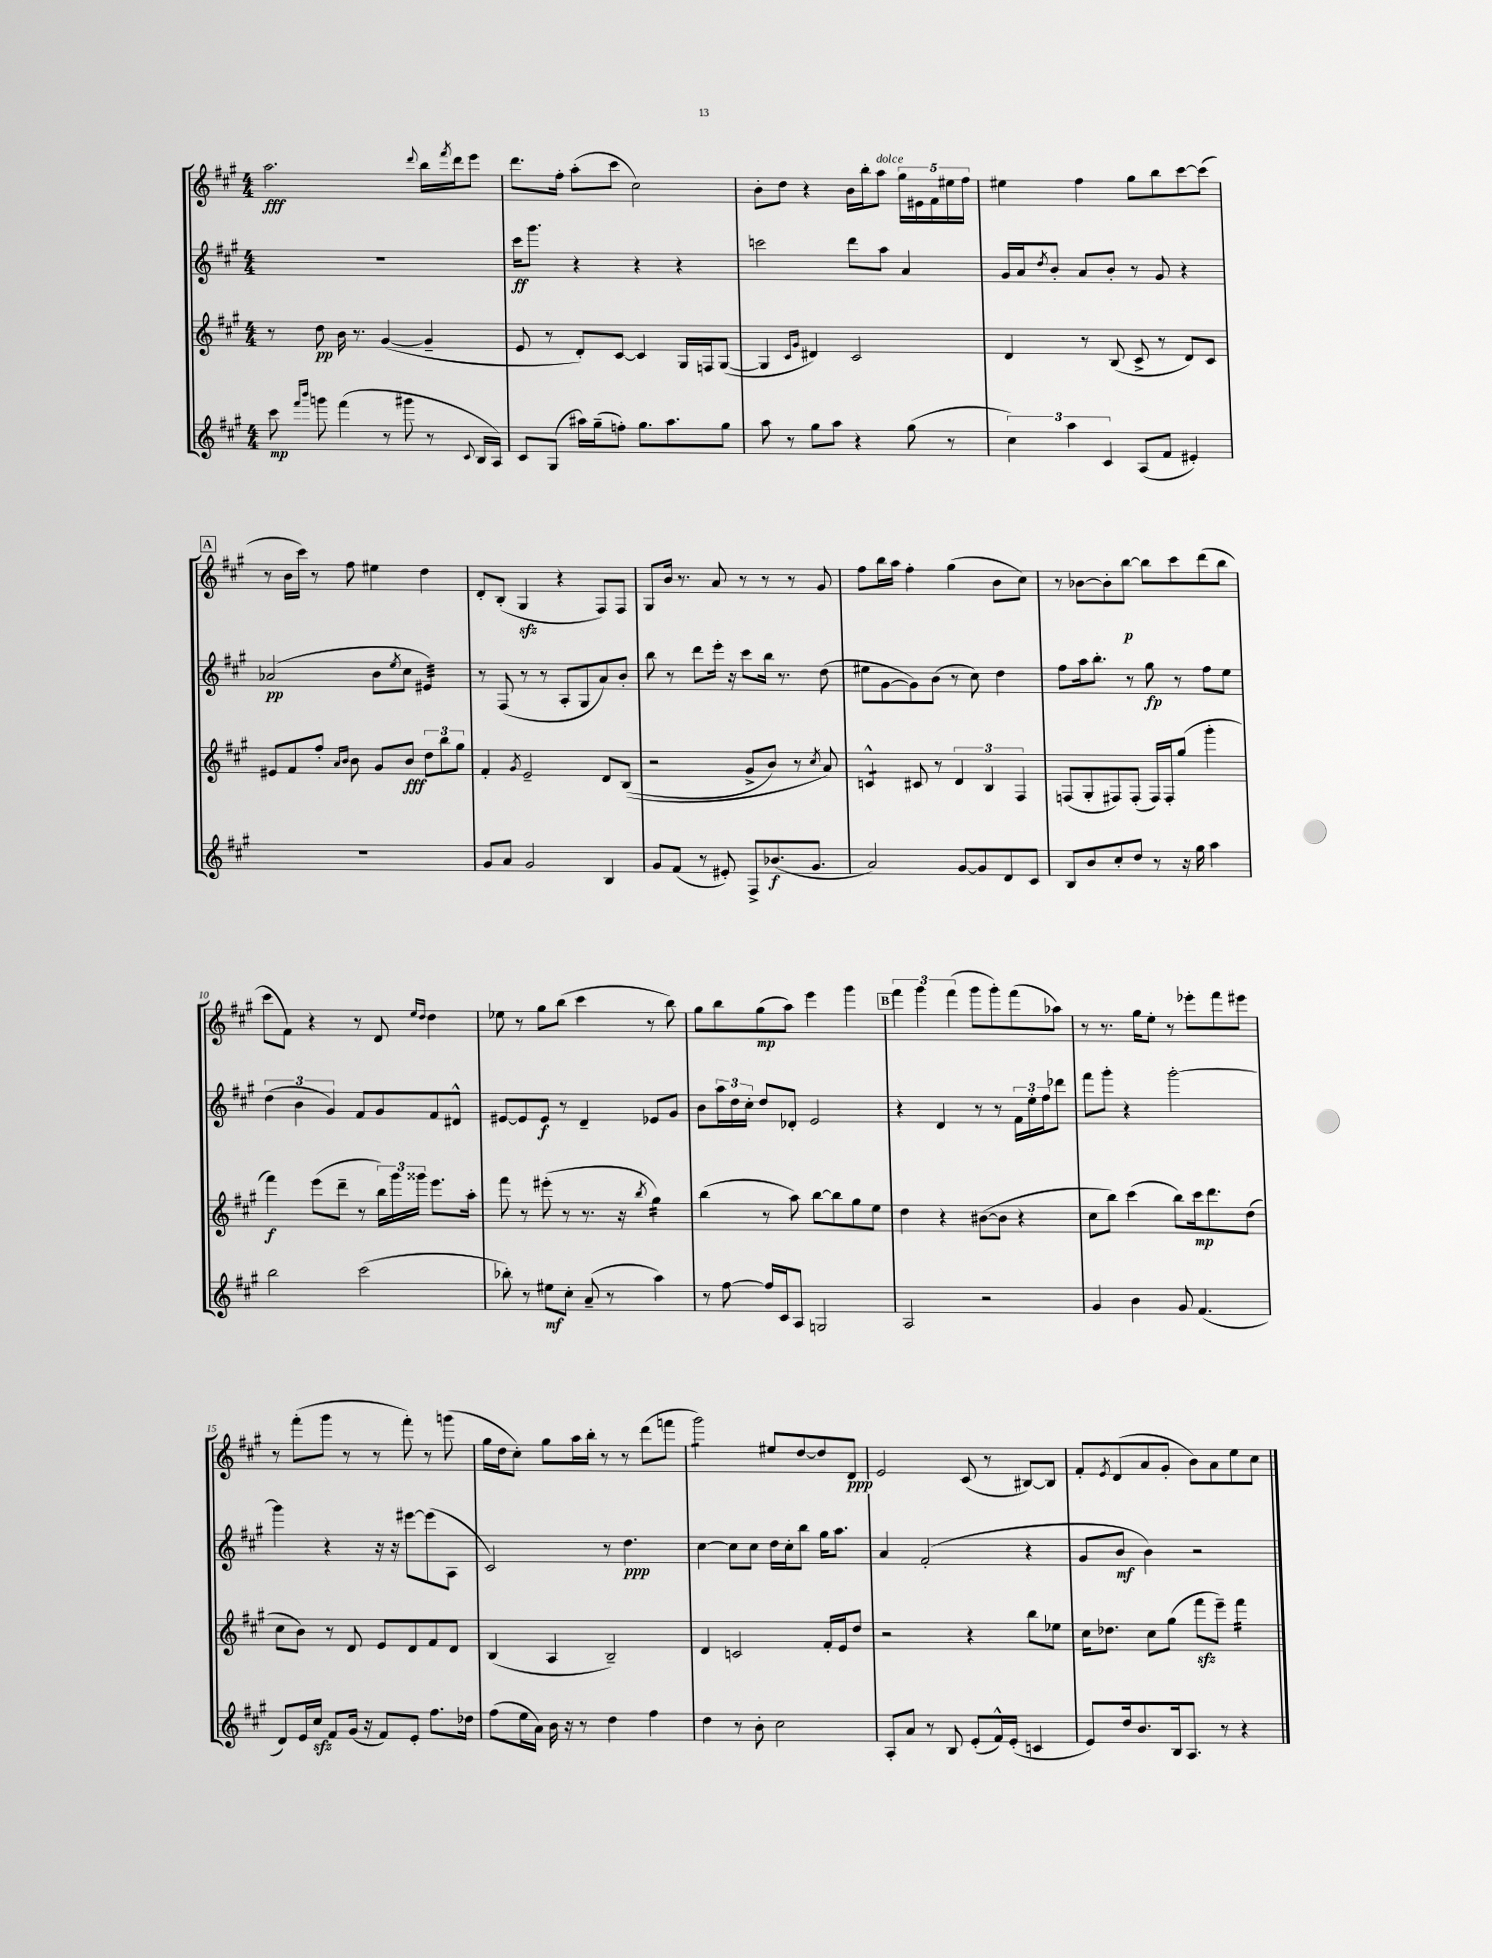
<<
\new StaffGroup <<
\new Staff = "s0" {
    \clef treble \key a \major \numericTimeSignature \time 4/4
    a''2.\fff \appoggiatura { d'''8 } b''16 \acciaccatura { fis'''8 } d'''16 e'''8 |
    d'''8. fis''16-. a''8-.( cis'''8 cis''2) |
    b'8-. d''8 r4 b'16 b''16-. a''8^\markup { \italic "dolce" } \tuplet 5/4 { gis''16 eis'16 fis'16 eis''16 fis''16 } |
    eis''4 fis''4 gis''8 b''8 cis'''8~ cis'''8( |
    \mark \markup { \box "A" } r8 b'16 cis'''16) r8 fis''8 eis''4 d''4 |
    d'8-. b8-.( gis4\sfz r4 fis8) fis8 |
    gis8 b'16 r8. a'8 r8 r8 r8 gis'8 |
    fis''8 b''16 a''16 fis''4-. gis''4( b'8 cis''8) |
    r8 bes'8~ bes'8-. b''8~\p b''8 cis'''8 d'''8( b''8 |
    cis'''8 fis'8) r4 r8 d'8 \grace { e''16 d''16 } d''4 |
    ees''8 r8 gis''8 b''8( cis'''4 r8 b''8) |
    gis''8 b''8 gis''8\mp( a''8) e'''4 gis'''4 |
    \mark \markup { \box "B" } \tuplet 3/2 { fis'''4 gis'''4 fis'''4( } gis'''8 gis'''8-.) fis'''8( aes''8) |
    r8 r8. gis''16 e''8-. r8 ees'''8-. fis'''8 eis'''8 |
    r8 fis'''8-.( gis'''8 r8 r8 fis'''8-.) r8 g'''8( |
    gis''16 d''16 cis''8-.) gis''8 a''16 b''16-. r8 r8 d'''8( f'''8 |
    gis'''2:8) eis''8 d''8~ d''8 d'8\ppp |
    e'2 cis'8( r8 bis8~) bis8 |
    fis'8-. \acciaccatura { e'8 } d'8( a'8 gis'8-. b'8) a'8 e''8 cis''8 \bar "|." |
}
\new Staff = "s1" {
    \clef treble \key a \major \numericTimeSignature \time 4/4
    R1 |
    cis'''16\ff gis'''8. r4 r4 r4 |
    c'''2 d'''8 a''8 a'4 |
    gis'16 a'16 \acciaccatura { d''8 } b'8-. a'8 b'8-. r8 gis'8 r4 |
    \mark \markup { \box "A" } aes'2\pp( b'8 \acciaccatura { e''8 } cis''8 eis'4:32) |
    r8 fis8( r8 r8 a8-. gis8 a'8) b'8-. |
    b''8 r8 d'''8 e'''16-. r16 cis'''8 b''16 r8. d''8( |
    eis''8 gis'8~ gis'8) b'8( r8 cis''8) d''4 |
    fis''8 a''16 b''8.-. r8 gis''8\fp r8 fis''8 e''8 |
    \tuplet 3/2 { d''4( b'4 gis'4) } fis'8 gis'8 fis'8 dis'8-^ |
    eis'8~ eis'8 eis'8\f r8 d'4-- ees'8 gis'8 |
    b'8 \tuplet 3/2 { a''16 d''16 cis''16-. } d''8 des'8-. e'2 |
    \mark \markup { \box "B" } r4 d'4 r8 r8 \tuplet 3/2 { fis'16 e''16-. fis''16 } des'''8 |
    fis'''8 gis'''8-. r4 gis'''2~-. |
    gis'''4 r4 r16 r16 eis'''8~ eis'''8( a8 |
    cis'2) r8 d''4.\ppp |
    cis''4~ cis''8 cis''8 d''16 cis''16-. b''8 gis''16 a''8. |
    a'4 fis'2-.( r4 |
    gis'8 b'8\mf b'4) r2 \bar "|." |
}
\new Staff = "s2" {
    \clef treble \key a \major \numericTimeSignature \time 4/4
    r8 d''8\pp b'16 r8. gis'4~( gis'4-- |
    e'8 r8 d'8-.) cis'8~ cis'4 gis16 f16 gis8~( |
    gis4 \grace { cis'16 gis'16 } dis'4) cis'2 |
    d'4 r8 b8( cis'8-> r8 d'8) cis'8 |
    \mark \markup { \box "A" } eis'8 fis'8 fis''8-. \grace { a'16 b'16 } b'8 gis'8 b'8\fff \tuplet 3/2 { d''8 b''8 gis''8 } |
    fis'4-. \acciaccatura { gis'8 } e'2-- d'8 b8(\( |
    r2 gis'8-> b'8) r8 \acciaccatura { cis''8 } a'8\) |
    c'4:8-^ cis'8 r8 \tuplet 3/2 { d'4 b4 fis4 } |
    f8( gis8-. fis8) fis8-.( fis16) fis16-. gis''8( gis'''4-. |
    fis'''4\f) e'''8( d'''8-- r8 \tuplet 3/2 { b''16) gis'''16 gisis'''16 } e'''8. a''16-. |
    fis'''8 r8 eis'''8-.( r8 r8. r16 \acciaccatura { b''8 } gis''4:16) |
    b''4( r8 a''8) b''8~ b''8 gis''8 e''8 |
    \mark \markup { \box "B" } d''4 r4 bis'8~( bis'8 r4 |
    cis''8 b''8) cis'''4( b''8) cis'''16\mp d'''8. d''8( |
    cis''8 b'8) r8 d'8 e'8 d'8 fis'8 d'8 |
    b4( a4 b2--) |
    d'4 c'2 fis'16-. e'16 d''8 |
    r2 r4 b''8 ees''8 |
    cis''16 des''8. cis''8 gis''8( fis'''8\sfz e'''8--) fis'''4:16 \bar "|." |
}
\new Staff = "s3" {
    \clef treble \key a \major \numericTimeSignature \time 4/4
    cis'''8\mp \grace { fis'''16 b'''16 } g'''8 fis'''4( r8 gis'''8 r8 \appoggiatura { cis'8 } b16 a16) |
    cis'8 gis8( ais''16) gis''16--( f''8-.) gis''8. ais''8. gis''8 |
    a''8 r8 gis''8 a''8 r4 gis''8( r8 |
    \tuplet 3/2 { cis''4) a''4 cis'4 } a8( fis'8 eis'4-.) |
    \mark \markup { \box "A" } R1 |
    gis'8 a'8 gis'2 b4 |
    gis'8 fis'8( r8 eis'8-.) fis8-> bes'8.\f( gis'8. |
    a'2) gis'8~ gis'8 d'8 cis'8 |
    b8 b'8 cis''8-. d''8 r8 r16 gis''16 a''4 |
    b''2 cis'''2( |
    bes''8-.) r8 eis''8\mf cis''8-. a'8--( r8 a''4) |
    r8 fis''8~ fis''16 cis'16 a8 g2 |
    \mark \markup { \box "B" } a2 r2 |
    gis'4 b'4 gis'8 fis'4.( |
    d'8) e'16 cis''16\sfz fis'8 gis'16( r16 fis'8) e'8-. fis''8. des''16 |
    fis''8( e''16 a'16) b'16 r16 r8 d''4 fis''4 |
    d''4 r8 b'8-. cis''2 |
    a8-. a'8 r8 b8 e'8-.( fis'16-^) e'16-.( c'4 |
    e'8) d''16 b'8. b16 a8. r8 r4 \bar "|." |
}
>>
>>
